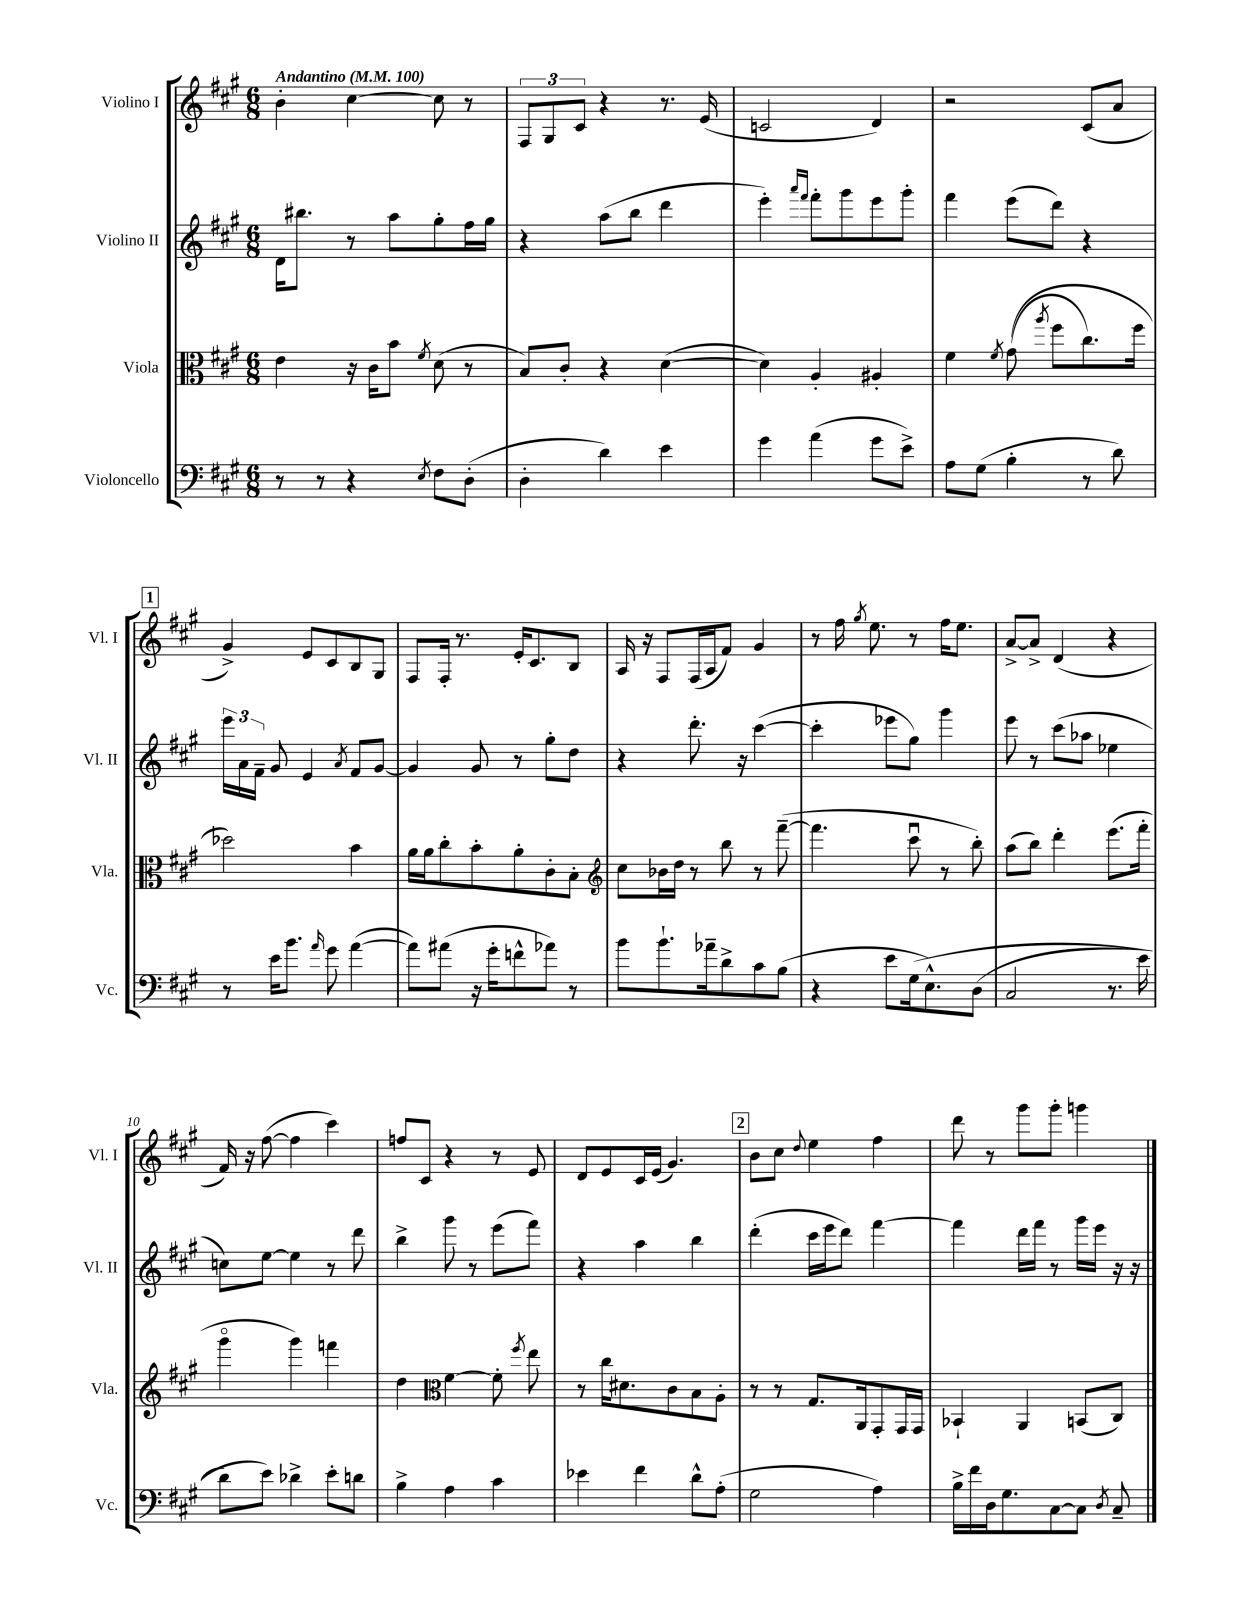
<<
\new StaffGroup <<
\new Staff = "s0" \with { instrumentName = "Violino I" shortInstrumentName = "Vl. I" } {
    \clef treble \key a \major \numericTimeSignature \time 6/8 \tempo "Andantino" 4 = 100
    \autoBeamOff b'4-. cis''4~ cis''8 r8 |
    \tuplet 3/2 { fis8[ gis8 cis'8] } r4 r8. e'16( |
    c'2 d'4) |
    r2 cis'8[( a'8] |
    \mark \markup { \box "1" } gis'4->) e'8[ cis'8 b8 gis8] |
    fis8[ fis16]-. r8. e'16[-. cis'8. b8] |
    a16 r16 fis8[ fis16( a16 fis'8]) gis'4 |
    r8 fis''16 \acciaccatura { gis''8 } e''8. r8 fis''16[ e''8.] |
    a'8[~-> a'8]-> d'4( r4 |
    fis'16) r16 fis''8~( fis''4 cis'''4) |
    f''8[ cis'8] r4 r8 e'8 |
    d'8[ e'8 cis'16 e'16]( gis'4.) |
    \mark \markup { \box "2" } b'8[ cis''8] \appoggiatura { d''8 } e''4 fis''4 |
    d'''8 r8 gis'''8[ gis'''8]-. g'''4 \bar "|." |
}
\new Staff = "s1" \with { instrumentName = "Violino II" shortInstrumentName = "Vl. II" } {
    \clef treble \key a \major \numericTimeSignature \time 6/8
    \autoBeamOff d'16[ bis''8.] r8 a''8[ gis''8-. fis''16 gis''16] |
    r4 a''8[( b''8] d'''4 |
    e'''4-.) \grace { a'''16[ fis'''16] } fis'''8[-. gis'''8 e'''8 gis'''8]-. |
    fis'''4 e'''8[( d'''8]) r4 |
    \mark \markup { \box "1" } \tuplet 3/2 { e'''16[ a'16 fis'16]-- } gis'8 e'4 \acciaccatura { a'8 } fis'8[ gis'8]~ |
    gis'4 gis'8 r8 gis''8[-. d''8] |
    r4 d'''8.-. r16 cis'''4~( |
    cis'''4-. ees'''8[ gis''8]) gis'''4 |
    e'''8 r8 cis'''8[( aes''8] ees''4 |
    c''8[) e''8]~ e''4 r8 d'''8 |
    b''4-> gis'''8 r8 e'''8[( fis'''8]) |
    r4 a''4 b''4 |
    \mark \markup { \box "2" } d'''4-.( cis'''16[ e'''16 d'''8]) fis'''4~ |
    fis'''4 d'''16[ fis'''16] r8 gis'''16[ e'''16] r16 r16 \bar "|." |
}
\new Staff = "s2" \with { instrumentName = "Viola" shortInstrumentName = "Vla." } {
    \clef alto \key a \major \numericTimeSignature \time 6/8
    \autoBeamOff e'4 r16 cis'16[ b'8] \acciaccatura { fis'8 } d'8( r8 |
    b8[) cis'8]-. r4 d'4~( |
    d'4) a4-. ais4-. |
    fis'4 \acciaccatura { fis'8 } gis'8(\( \acciaccatura { a''8 } fis''8[ cis''8.) fis''16] |
    \mark \markup { \box "1" } des''2\) b'4 |
    a'16[ a'16 cis''8-. b'8-. a'8-. cis'8-. b8]-. |
    \clef treble cis''8[ bes'16 d''16] r8 b''8 r8 fis'''8~--( |
    fis'''4. cis'''8\downbow r8 b''8-.) |
    a''8[( b''8]) d'''4-. e'''8.[( fis'''16]-. |
    gis'''4\flageolet gis'''4) f'''4 |
    d''4 \clef alto fis'4~ fis'8-. \acciaccatura { fis''8 } e''8 |
    r8 cis''16[ dis'8. cis'8 b8 a8]-. |
    \mark \markup { \box "2" } r8 r8 gis8.[ a,16 gis,8-. gis,16 gis,16] |
    bes,4-! a,4 b,8[( cis8]) \bar "|." |
}
\new Staff = "s3" \with { instrumentName = "Violoncello" shortInstrumentName = "Vc." } {
    \clef bass \key a \major \numericTimeSignature \time 6/8
    \autoBeamOff r8 r8 r4 \acciaccatura { e8 } fis8[ d8]-.( |
    d4-. d'4) e'4 |
    gis'4 a'4( gis'8[ e'8]->) |
    a8[ gis8]( b4-. r8 d'8) |
    \mark \markup { \box "1" } r8 e'16[ b'8.] \grace { a'16 } gis'8 a'4~( |
    a'8[) ais'8]( r16 gis'16[-. f'8-^ aes'8]) r8 |
    b'8[ b'8.-! aes'16-- d'8-> cis'8 b8]( |
    r4 e'8[ gis16\( e8.-^) d8]( |
    cis2 r8. e'16 |
    d'8[) e'8]\) des'4-> e'8[-. d'8] |
    b4-> a4 cis'4 |
    ees'4 fis'4 d'8[-^ a8]-.( |
    \mark \markup { \box "2" } gis2 a4) |
    b16[-> fis'16 d16 gis8. cis8~ cis8] \acciaccatura { d8 } cis8-- \bar "|." |
}
>>
>>
